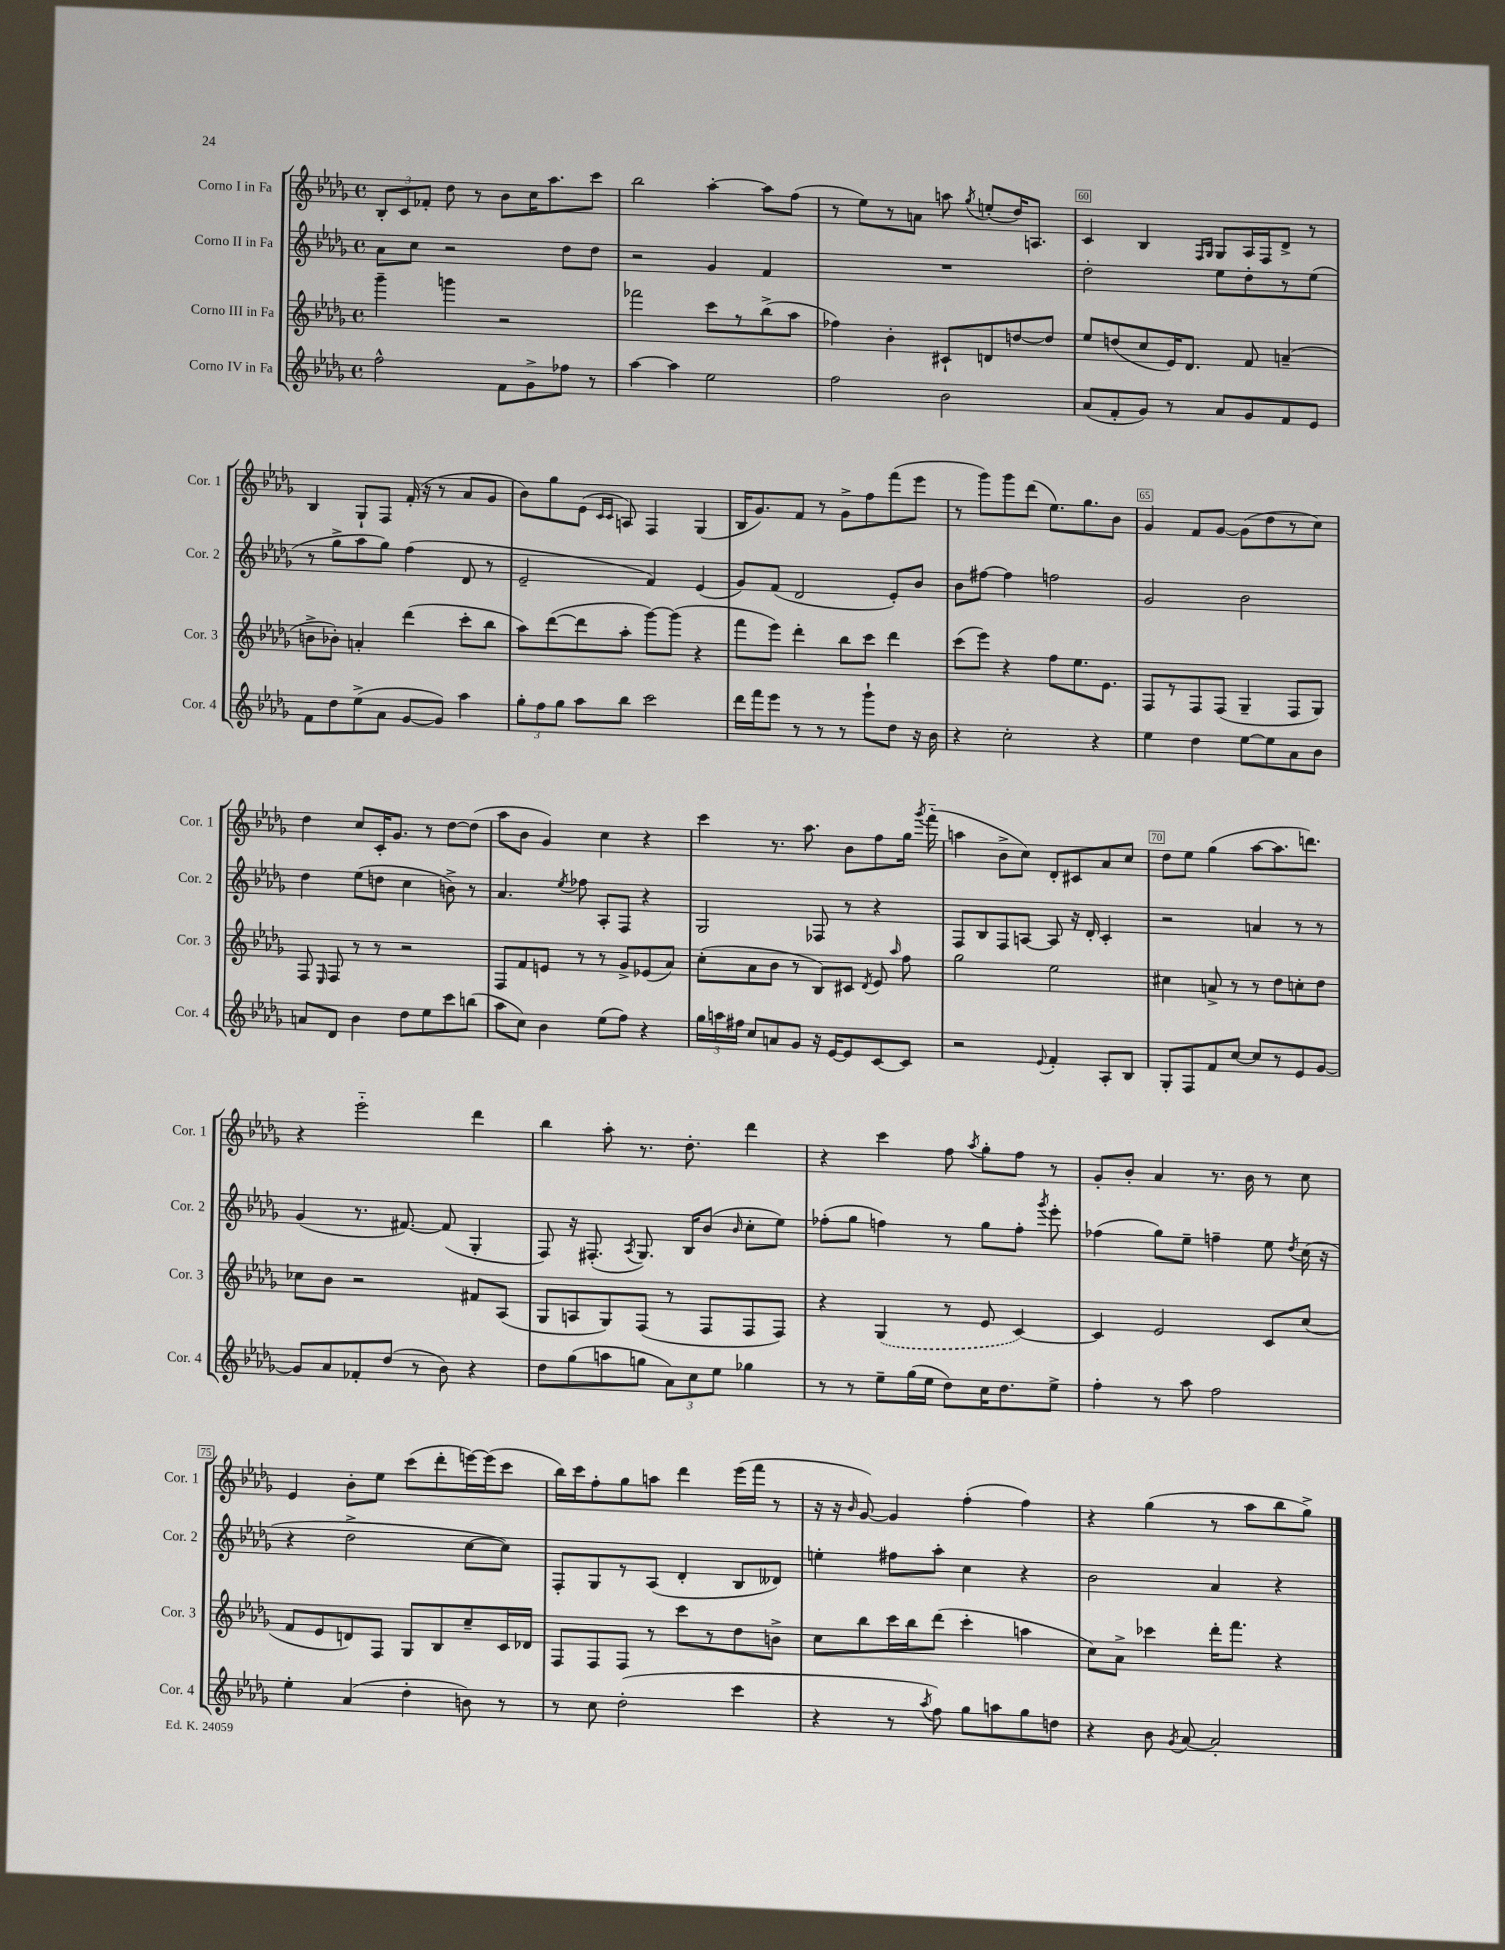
<<
\new StaffGroup <<
\new Staff = "s0" \with { instrumentName = "Corno I in Fa" shortInstrumentName = "Cor. 1" } {
    \clef treble \key des \major \defaultTimeSignature \time 4/4
    \autoBeamOff \tuplet 3/2 { bes8[-. c'8 fes'8]-. } des''8 r8 bes'8[ c''16 aes''8. c'''8] |
    bes''2 aes''4~-. aes''8[ f''8]( |
    r8 ees''8[) r8 a'8] a''8 \acciaccatura { ges''8 } e''8[-.( des''16) a8.] |
    c'4 bes4 \grace { f16[ ges16] } ges8[ aes16 f16 des'8]-> r8 |
    bes4 ges8[-! f8] f'16-.( r16 r8 aes'8[ ges'8] |
    bes'8[) ges''8 ees'8]( \grace { c'16[ c'16] } a8) f4 ges4( |
    bes16[ ges'8.) f'8] r8 ges'8[-> f''8 f'''8( ees'''8] |
    r8 ges'''8[) ges'''8 des'''8]( ees''8.[) ges''8. bes'8] |
    ges'4 f'8[ ges'8]~ ges'8[( des''8 r8 c''8]) |
    des''4 c''8[ c'16-. ges'8.] r8 des''8[~ des''8]( |
    aes''8[ bes'8] ges'4) c''4 r4 |
    c'''4 r8. aes''8. bes'8[ f''8 ges''16] \acciaccatura { ges'''8 } f'''16-_( |
    a''4 bes'8[-> c''8]) des'8[-. cis'8 aes'8 c''8] |
    des''8[ ees''8] ges''4( aes''8[~ aes''8. d'''8.]) |
    r4 ees'''2-_ des'''4 |
    bes''4 aes''8-. r8. des''8.-. des'''4 |
    r4 c'''4 f''8 \acciaccatura { aes''8 } ges''8[-. f''8] r8 |
    ges'8[-. bes'8]-. aes'4 r8. bes'16 r8 c''8 |
    ees'4 bes'8[-. ees''8] c'''8[( des'''8-. e'''16~) e'''16( c'''8] |
    bes''16[) c'''16 f''8-. ges''8 a''8] des'''4 ees'''16[( f'''16] r8 |
    r16 r16 \grace { bes'16 } ges'8~) ges'4 f''4-.( f''4) |
    r4 ges''4( r8 aes''8[ bes''8 ges''8]->) \bar "|." |
}
\new Staff = "s1" \with { instrumentName = "Corno II in Fa" shortInstrumentName = "Cor. 2" } {
    \clef treble \key des \major \defaultTimeSignature \time 4/4
    \autoBeamOff aes'8[ c''8] r2 des''8[ des''8] |
    r2 ges'4 f'4 |
    R1 |
    des''2-. ees''8[ des''8-. r8 ees''8]( |
    r8 ges''8[-> aes''8 ges''8]) f''4( des'8 r8 |
    ees'2-- f'4) ees'4( |
    ges'8[) f'8]( des'2 ees'8[-.) bes'8] |
    bes'8[ fis''8]~ fis''4 f''2 |
    ges'2 bes'2 |
    des''4 ees''8[( d''8] c''4 b'8->) r8 |
    aes'4. \acciaccatura { ees''8 } fes''8 aes8[-. f8] r4 |
    ges2 fes8 r8 r4 |
    f8[ bes8 f8 a8]~ a8 r16 des'16-. c'4-. |
    r2 a'4 r8 r8 |
    ges'4( r8. fis'8.~) fis'8( ges4-. |
    f8) r16 fis8.-.( \acciaccatura { aes8 } ges8.) bes16[ bes'8]( \grace { bes'16 } c''8[-. ees''8]) |
    fes''8[-.( ges''8] f''4) r8 ges''8[ f''8]-. \acciaccatura { ges'''8 } ees'''8-. |
    fes''4( ges''8[) ees''8]-- f''4-- ees''8 \acciaccatura { des''8 } c''16( r16 |
    r4 des''2-> c''8[~ c''8]) |
    f8[-. ges8 r8 aes8]( des'4-. bes8[ deses'8]) |
    e''4-. fis''8[ aes''8]-. c''4 r4 |
    bes'2 aes'4 r4 \bar "|." |
}
\new Staff = "s2" \with { instrumentName = "Corno III in Fa" shortInstrumentName = "Cor. 3" } {
    \clef treble \key des \major \defaultTimeSignature \time 4/4
    \autoBeamOff ges'''4-- g'''4 r2 |
    fes'''2 c'''8[ r8 bes''8->( aes''8] |
    fes''4) bes'4-. cis'8[-! d'8 d''8~ d''8] |
    ees''8[ d''8( c''8 ees'16) des'8.] f'8 a'4--( |
    b'8[-> bes'8]-.) a'4-. des'''4( c'''8[-. bes''8] |
    aes''8[) des'''8~( des'''8 aes''8]-. ges'''8[~) ges'''8]( r4 |
    f'''8[ ees'''8]) des'''4-. bes''8[ c'''8] des'''4 |
    c'''8[( ees'''8]) r4 f''8[ ees''8. ees'8.] |
    f8[ r8 f8 f8]( ges4-- f8[ ges8]) |
    f8 \grace { ees16 } f8 r8 r8 r2 |
    f8[ f'8 e'8] r8 r8 ges'8[-> ees'8( aes'8]) |
    c''8[-.( aes'8 bes'8] r8 bes8[) cis'8] \acciaccatura { des'8 } ees'8 \grace { aes''16 } f''8 |
    ges''2 ees''2 |
    cis''4 a'8-> r8 r8 des''8[ c''8-. des''8] |
    ces''8[ bes'8] r2 fis'8[ aes8]( |
    ges8[ a8 ges8) f8]( r8 f8[ f8 f8]) |
    r4 \once \slurDashed ges4( r8 ees'8 c'4~) |
    c'4 ees'2 c'8[ c''8]( |
    f'8[ ees'8 d'8) f8] ges8[ bes8 c''8-- c'16 des'16] |
    f8[ f8 f8] r8 c'''8[ r8 des''8 b'8]-> |
    c''8[ bes''8 c'''16 bes''16 des'''8]( c'''4-. a''4 |
    c''8[) aes'8]-> ces'''4 des'''16[-. f'''8.] r4 \bar "|." |
}
\new Staff = "s3" \with { instrumentName = "Corno IV in Fa" shortInstrumentName = "Cor. 4" } {
    \clef treble \key des \major \defaultTimeSignature \time 4/4
    \autoBeamOff f''2-^ f'8[ ges'8-> fes''8] r8 |
    aes''4~ aes''4 ees''2 |
    f''2 bes'2 |
    aes'8[( f'8-. ges'8]) r8 aes'8[ ges'8 f'8 ees'8] |
    f'8[ des''8 ees''8->( aes'8] ges'8[~ ges'8]) aes''4 |
    \tuplet 3/2 { ges''8[-. f''8 ges''8] } aes''8[ bes''8] c'''2 |
    des'''16[ f'''16 ees'''8] r8 r8 r8 ges'''8[-! des''8] r16 bes'16 |
    r4 c''2-. r4 |
    ees''4 des''4 ees''8[~ ees''8 aes'8 bes'8] |
    a'8[ des'8] bes'4 des''8[ ees''8 c'''8 b''8]( |
    aes''8[ c''8]) bes'4 ees''8[( f''8]) r4 |
    \tuplet 3/2 { ges''16[ a''16 fis''16] } c''8[ a'8 ges'8] r16 ees'16[~ ees'8 c'8~ c'8] |
    r2 \appoggiatura { ees'8 } f'4-. aes8[-. bes8] |
    ges8[-. f8 f'8 c''8]~ c''8[ r8 ees'8 ges'8]~ |
    ges'8[ aes'8 fes'8-. des''8]( r8 bes'8) r4 |
    des''8[ ges''8( a''8 g''8] \tuplet 3/2 { aes'8[) c''8 ees''8] } ges''4 |
    r8 r8 ees''8[-- ges''16( ees''16] des''8[) c''16 des''8. ees''8]-> |
    f''4-. r8 aes''8 f''2 |
    ees''4-. aes'4( des''4-. b'8) r8 |
    r8 c''8 des''2-.( c'''4 |
    r4 r8 \acciaccatura { aes''8 } f''8) ges''8[ a''8 ges''8 d''8] |
    r4 bes'8 \acciaccatura { ges'8 } aes'8~ aes'2-. \bar "|." |
}
>>
>>
\layout { \context { \Score currentBarNumber = #57 \override BarNumber.break-visibility = ##(#f #t #t) barNumberVisibility = #(every-nth-bar-number-visible 5) \override BarNumber.stencil = #(make-stencil-boxer 0.1 0.3 ly:text-interface::print) } }
